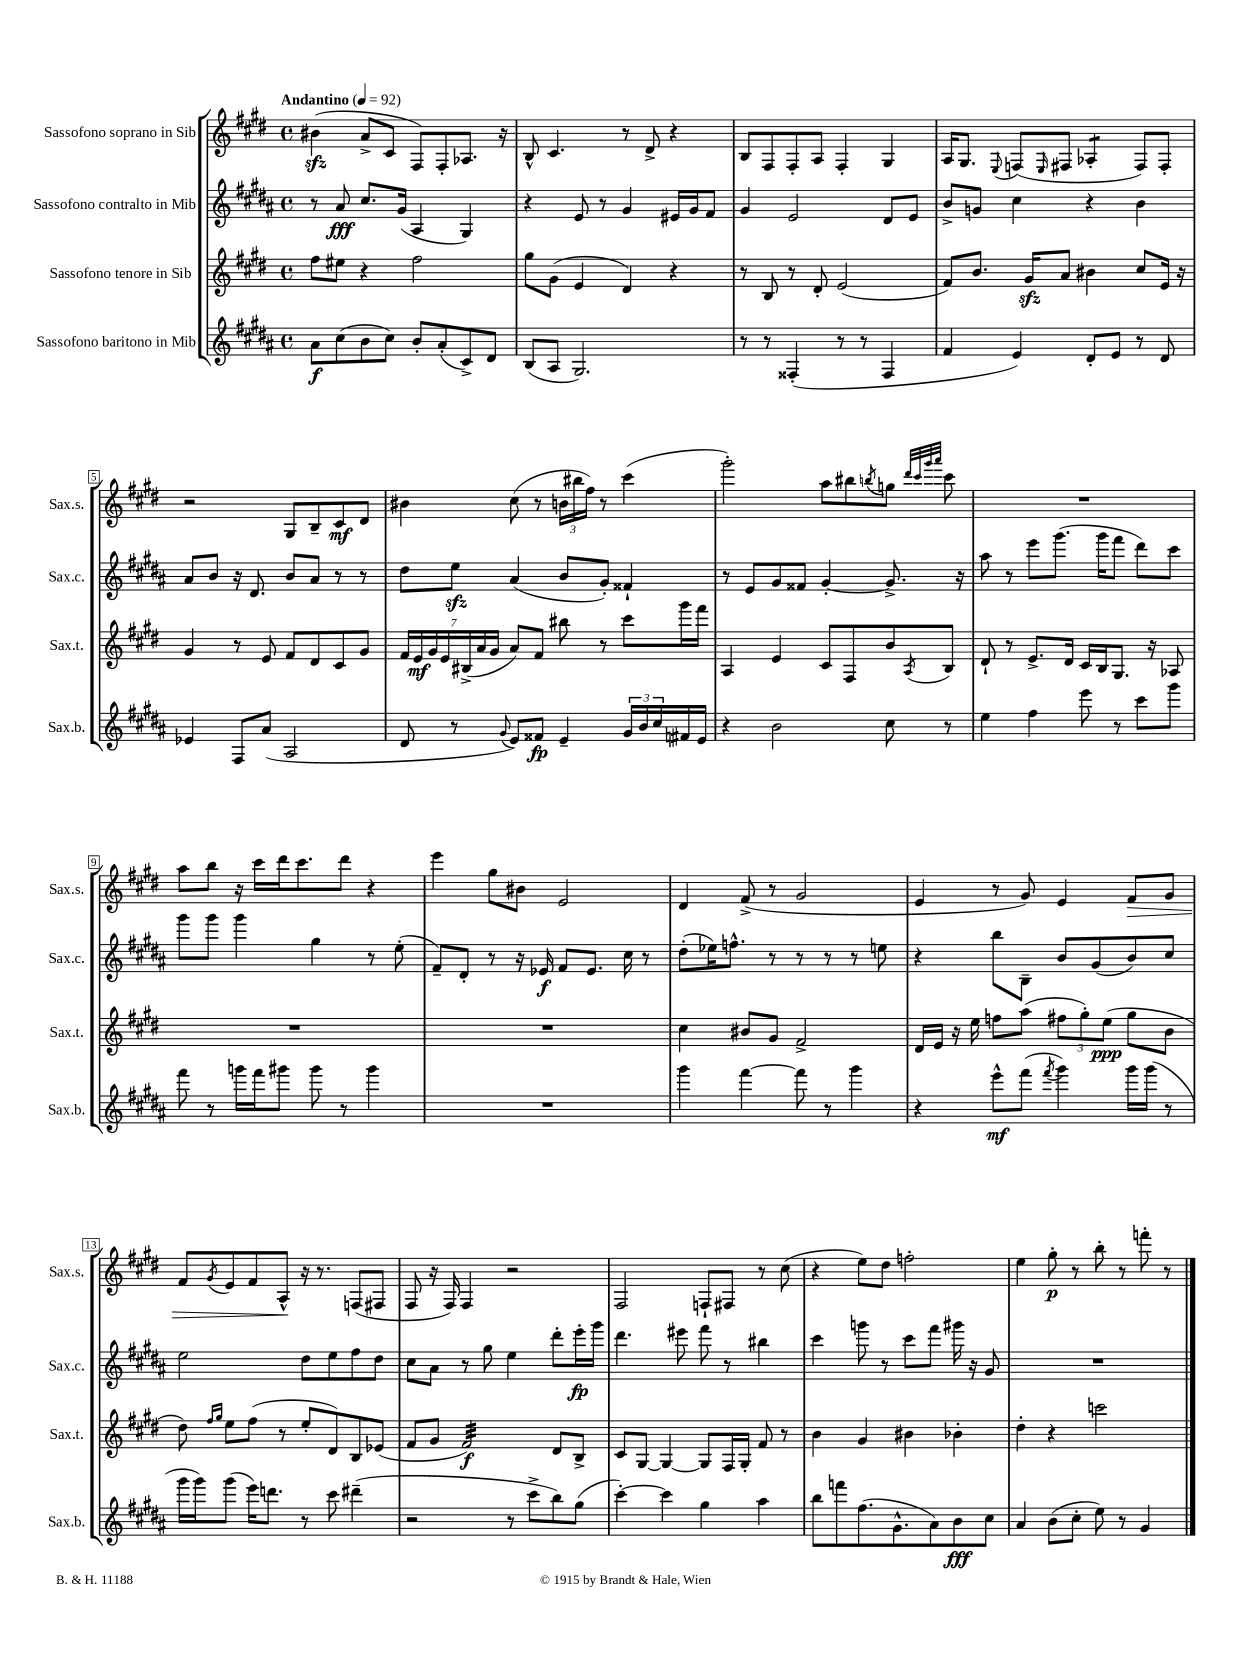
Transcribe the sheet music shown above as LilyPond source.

<<
\new StaffGroup <<
\new Staff = "s0" \with { instrumentName = "Sassofono soprano in Sib" shortInstrumentName = "Sax.s." } {
    \clef treble \key e \major \defaultTimeSignature \time 4/4 \tempo "Andantino" 4 = 92
    bis'4\sfz( a'8-> cis'8 fis8) fis8-. aes8. r16 |
    b8-^ cis'4. r8 dis'8-> r4 |
    b8 fis8 fis8-. a8 fis4-. gis4 |
    a16 gis8. \appoggiatura { e8 } f8( \grace { e16 } fis8 aes4:8-. fis8) fis8-. |
    r2 gis8 b8-- cis'8\mf dis'8 |
    bis'4 cis''8( r8 \tuplet 3/2 { b'16 bis''16 fis''16) } r8 cis'''4( |
    gis'''2-.) a''8 bis''8 \acciaccatura { b''8 } g''8 \grace { dis'''32 cis'''32 gis'''32 a'''32 } cis'''8 |
    R1 |
    a''8 b''8 r16 cis'''16 dis'''16 cis'''8. dis'''8 r4 |
    e'''4 gis''8 bis'8 e'2 |
    dis'4 fis'8->( r8 gis'2 |
    e'4 r8 gis'8) e'4 fis'8\> gis'8 |
    fis'8 \acciaccatura { gis'8 } e'8 fis'8 a8-^\! r16 r8. f8( fis8 |
    fis8 r16 fis16) fis4 r2 |
    fis2 f8-! fis8 r8 cis''8( |
    r4 e''8) dis''8 f''2-. |
    e''4 gis''8-.\p r8 b''8-. r8 f'''8-. r8 \bar "|." |
}
\new Staff = "s1" \with { instrumentName = "Sassofono contralto in Mib" shortInstrumentName = "Sax.c." } {
    \clef treble \key b \major \defaultTimeSignature \time 4/4
    r8 ais'8\fff cis''8. gis'16( ais4 gis4) |
    r4 e'8 r8 gis'4 eis'16 gis'16 fis'8 |
    gis'4 e'2 dis'8 e'8 |
    b'8-> g'8 cis''4 r4 b'4 |
    ais'8 b'8 r16 dis'8. b'8 ais'8 r8 r8 |
    dis''8 e''8\sfz ais'4( b'8 gis'8-.) fisis'4-! |
    r8 e'8 gis'8 fisis'8 gis'4~-. gis'8.-> r16 |
    ais''8 r8 e'''8 gis'''8.( gis'''16 fis'''8 dis'''8) cis'''8 |
    gis'''8 gis'''8 gis'''4 gis''4 r8 e''8-.( |
    fis'8--) dis'8-. r8 r16 ees'16\f fis'8 ees'8. cis''16 r8 |
    dis''8-.( ees''16) f''8.-^ r8 r8 r8 r8 e''8 |
    r4 b''8 b8-- b'8 gis'8( b'8) cis''8 |
    e''2 dis''8 e''8 fis''8 dis''8 |
    cis''8 ais'8 r8 gis''8 e''4 dis'''8-. e'''16-.\fp gis'''16 |
    dis'''4. eis'''8 fis'''8 r8 bis''4 |
    cis'''4 g'''8 r8 cis'''8 fis'''8 gis'''16 r16 gis'8 |
    R1 \bar "|." |
}
\new Staff = "s2" \with { instrumentName = "Sassofono tenore in Sib" shortInstrumentName = "Sax.t." } {
    \clef treble \key e \major \defaultTimeSignature \time 4/4
    fis''8 eis''8 r4 fis''2 |
    gis''8 gis'8( e'4 dis'4) r4 |
    r8 b8 r8 dis'8-. e'2( |
    fis'8) b'8. gis'16\sfz a'8 bis'4 cis''8 e'16 r16 |
    gis'4 r8 e'8 fis'8 dis'8 cis'8 gis'8 |
    \tuplet 7/4 { fis'16 e'16\mf gis'16 e'16 bis16->( a'16 gis'16 } a'8) fis'8 bis''8 r8 cis'''8 gis'''16 fis'''16 |
    a4 e'4 cis'8 fis8 b'8 \acciaccatura { a8 } b8 |
    dis'8-! r8 e'8.-> dis'16 cis'16 b16 gis8. r16 aes8 |
    R1 |
    R1 |
    cis''4 bis'8 gis'8 fis'2-> |
    dis'16 e'16 r16 e''16 f''8 a''8( \tuplet 3/2 { fis''8 gis''8-.) e''8\ppp( } gis''8 b'8 |
    dis''8) \grace { fis''16 gis''16 } e''8 fis''8( r8 e''8-. dis'8) b8 ees'8( |
    fis'8 gis'8 fis'2:32\f) dis'8 b8-> |
    cis'8 gis8~ gis4~ gis8 fis16 gis16-. fis'8 r8 |
    b'4 gis'4 bis'4 bes'4-. |
    dis''4-. r4 c'''2 \bar "|." |
}
\new Staff = "s3" \with { instrumentName = "Sassofono baritono in Mib" shortInstrumentName = "Sax.b." } {
    \clef treble \key b \major \defaultTimeSignature \time 4/4
    ais'8\f cis''8( b'8 cis''8) b'8-. ais'8-.( cis'8->) dis'8 |
    b8( ais8 gis2.) |
    r8 r8 fisis4-.( r8 r8 fisis4 |
    fis'4 e'4) dis'8-. e'8 r8 dis'8 |
    ees'4 fis8 ais'8( ais2 |
    dis'8 r8 \appoggiatura { gis'8 } e'8) fisis'8\fp e'4-- \tuplet 3/2 { gis'16 b'16 cis''16 } fis'16 e'16 |
    r4 b'2 cis''8 r8 |
    e''4 fis''4 e'''8 r8 cis'''8 gis'''8 |
    fis'''8 r8 g'''16 fis'''16 gis'''8 gis'''8 r8 gis'''4 |
    R1 |
    gis'''4 fis'''4~ fis'''8 r8 gis'''4 |
    r4 e'''8-^\mf fis'''8( \acciaccatura { fis'''8 } gis'''4) gis'''16 gis'''16( r8 |
    gis'''16 gis'''16) gis'''8( e'''16) d'''8. r8 cis'''8 dis'''4--( |
    r2 r8 cis'''8-> b''8) gis''8( |
    cis'''4~-.) cis'''4 gis''4 ais''4 |
    b''8 f'''8 fis''8.( gis'8.-^ ais'8) b'8\fff cis''8 |
    ais'4 b'8( cis''8-. e''8) r8 gis'4 \bar "|." |
}
>>
>>
\layout { \context { \Score \override BarNumber.stencil = #(make-stencil-boxer 0.1 0.3 ly:text-interface::print) } }
